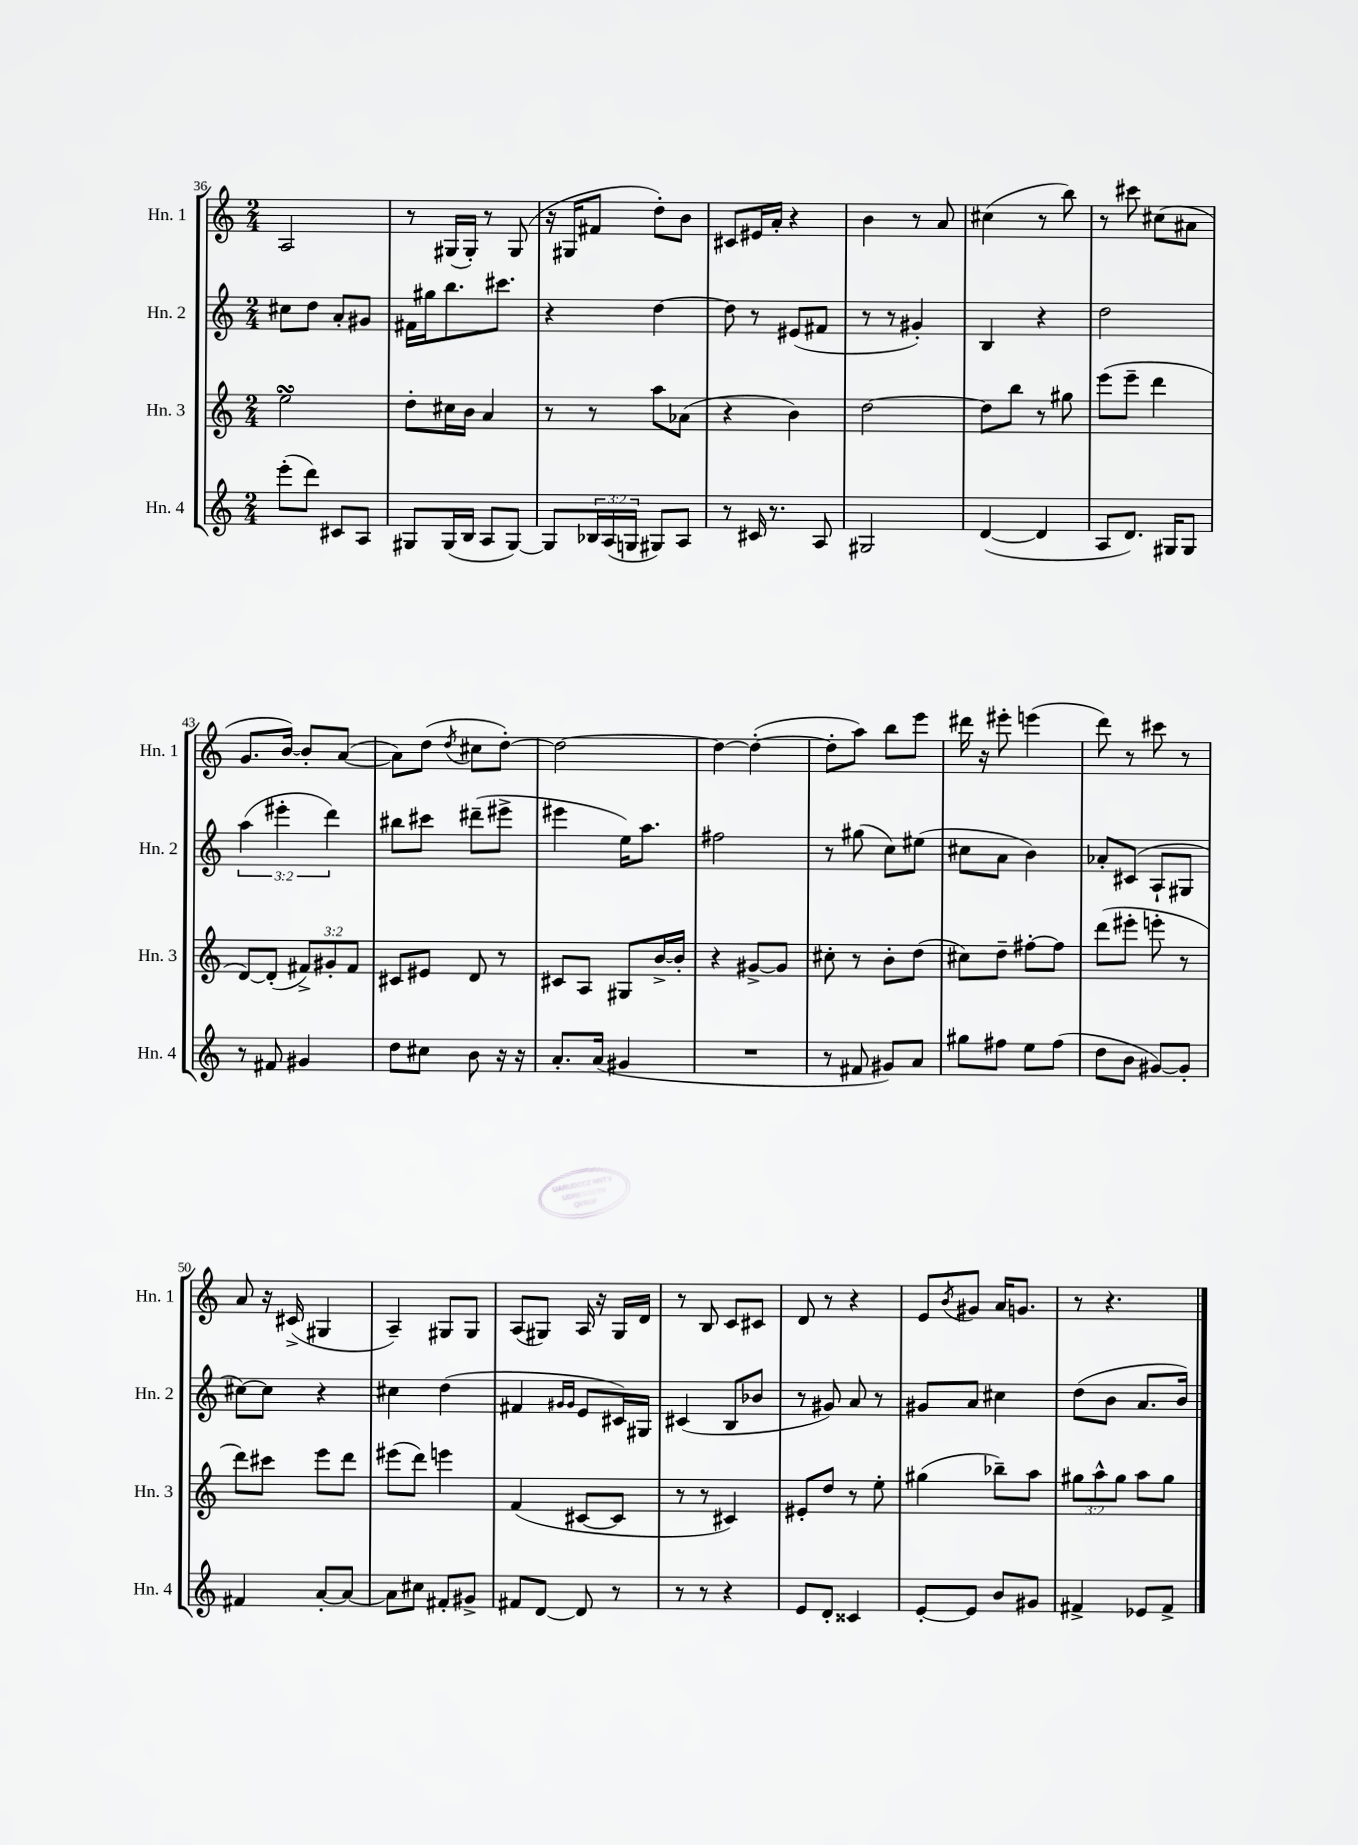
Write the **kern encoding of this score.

**kern	**kern	**kern	**kern
*staff4	*staff3	*staff2	*staff1
*clefG2	*clefG2	*clefG2	*clefG2
*k[]	*k[]	*k[]	*k[]
*M2/4	*M2/4	*M2/4	*M2/4
(8eee'	2ee	8cc#	2A
8ddd)	.	8dd	.
8c#	.	8a'	.
8A	.	8g#	.
=	=	=	=
8G#	8dd'	16f#	8r
.	.	16gg#	.
(16G#	16cc#	8.bb	(16G#
16B	16b	.	16G#')
8A	4a	.	8r
.	.	8.ccc#	.
[8G#)	.	.	(8G#
=	=	=	=
8G#]	8r	4r	16r
.	.	.	16G#
24B-	8r	.	8f#
(24A	.	.	.
24G	.	.	.
8G#)	8aa	[4dd	8dd')
8A	(8a-	.	8b
=	=	=	=
8r	4r	8dd]	8c#
16c#	.	8r	16e#
8.r	.	.	16a'
.	4b)	(8e#	4r
8A	.	8f#	.
=	=	=	=
2G#	[2dd	8r	4b
.	.	8r	.
.	.	4g#')	8r
.	.	.	8a
=	=	=	=
([4d	8dd]	4B	(4cc#
.	8bb	.	.
4d]	8r	4r	8r
.	8gg#	.	8bb)
=	=	=	=
8A	(8eee	2dd	8r
8.d)	8eee~	.	8ccc#
.	4ddd	.	(8cc#
16G#	.	.	.
8G#	.	.	8a#
=	=	=	=
8r	[8d)	(6aa	8.g
8f#	(8d']	.	.
.	.	6eee#'	.
.	.	.	[16b)
4g#	12f#^)	.	8b']
.	12g#'	6ddd)	.
.	.	.	([8a
.	12f#	.	.
=	=	=	=
8dd	8c#	8bb#	8a])
8cc#	8e#	8ccc#	(8dd
.	.	.	8qdd
8b	8d	(8ddd#~	8cc#
16r	8r	8eee#^	[8dd')
16r	.	.	.
=	=	=	=
8.a'	8c#	4eee#	2dd_
.	8A	.	.
(16a	.	.	.
4g#	8G#	16ee)	.
.	.	8.aa	.
.	[16b^	.	.
.	16b']	.	.
=	=	=	=
2r	4r	2ff#	4dd_
.	[8g#^	.	(4dd'_
.	8g#]	.	.
=	=	=	=
8r	8cc#'	8r	8dd']
8f#	8r	(8gg#	8aa)
8g#)	8b'	8cc)	8bb
8a	(8dd	(8ee#	8eee
=	=	=	=
8gg#	8cc#)	8cc#	16ddd#
.	.	.	16r
8ff#	8dd~	8a	8eee#'
8ee	[8ff#'	4b)	(4eee
(8ff#	8ff#]	.	.
=	=	=	=
8dd	(8ddd	8a-'	8ddd)
8b	8eee#'	(8c#	8r
[8g#)	8eee'	8A`	8ccc#
8g#']	8r	8G#	8r
=	=	=	=
4f#	8ddd)	[8cc#)	8a
.	8ccc#	8cc#]	16r
.	.	.	(16c#^
[8a'	8eee	4r	4G#
8a_	8ddd	.	.
=	=	=	=
8a]	(8eee#	4cc#	4A~)
8cc#	8ddd)	.	.
8f#'	4eee	(4dd	8G#
8g#^	.	.	8G#
=	=	=	=
8f#	(4f	4f#	(8A
[8d	.	.	8G#)
.	.	16qqg#	.
.	.	16qqg#	.
8d]	[8c#	8e	16A
.	.	.	16r
8r	8c#]	16c#)	16G#
.	.	16G#	16d
=	=	=	=
8r	8r	(4c#	8r
8r	8r	.	8B
4r	4c#)	8B	8c
.	.	8b-	8c#
=	=	=	=
8e	8e#'	8r	8d
8d'	8dd	8g#)	8r
4c##	8r	8a	4r
.	8ee'	8r	.
=	=	=	=
[8e'	(4gg#	8g#	8e
.	.	.	8qb
8e]	.	8a	8g#
8b	8bb-~)	4cc#	16a
.	.	.	8.g
8g#	8aa	.	.
=	=	=	=
4f#^	12gg#	(8dd	8r
.	12aa^^	.	.
.	.	8b	4.r
.	12gg#	.	.
8e-	8aa	8.a	.
8f#^	8gg#	.	.
.	.	16b)	.
==	==	==	==
*-	*-	*-	*-
